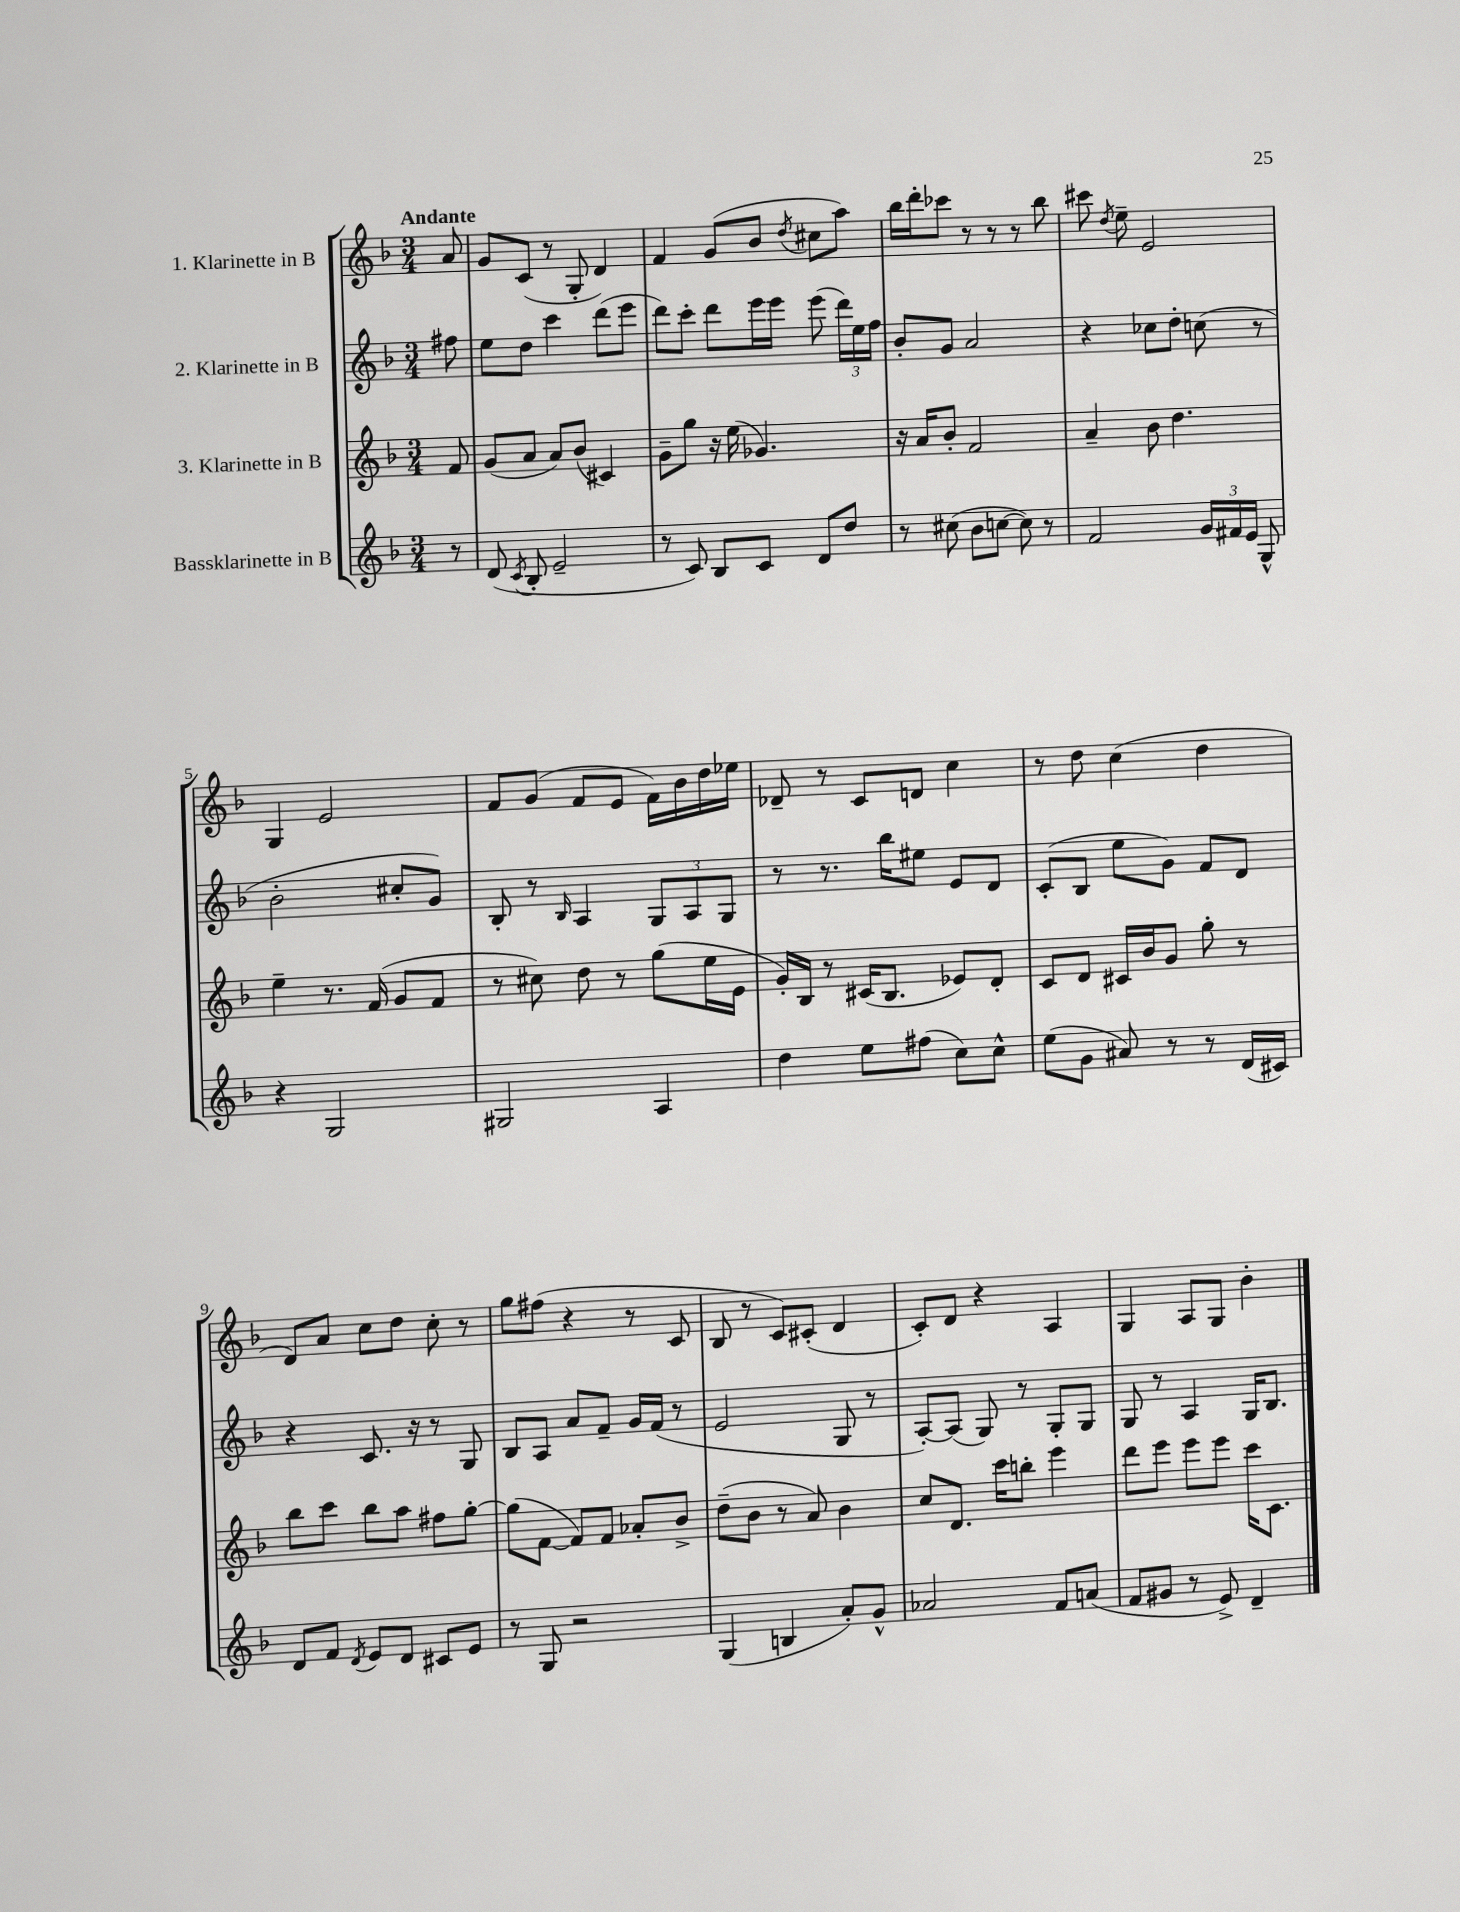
<<
\new StaffGroup <<
\new Staff = "s0" \with { instrumentName = "1. Klarinette in B" } {
    \clef treble \key f \major \numericTimeSignature \time 3/4 \partial 8 \tempo "Andante"
    \autoBeamOff a'8 |
    g'8[ c'8]( r8 g8-. d'4) |
    f'4 g'8[( bes'8] \acciaccatura { d''8 } cis''8[ a''8]) |
    bes''16[ d'''16-. ces'''8] r8 r8 r8 bes''8 |
    cis'''8 \acciaccatura { d''8 } e''8-- e'2 |
    g4 e'2 |
    f'8[ g'8]( f'8[ e'8] f'16[) bes'16 d''16 ees''16] |
    des'8-- r8 c'8[ d'8] c''4 |
    r8 d''8 c''4( d''4 |
    d'8[) a'8] c''8[ d''8] c''8-. r8 |
    g''8[ fis''8]( r4 r8 c'8 |
    bes8 r8 c'8[) cis'8]-.( d'4 |
    c'8[-.) d'8] r4 a4 |
    g4 a8[ g8] bes'4-. \bar "|." |
}
\new Staff = "s1" \with { instrumentName = "2. Klarinette in B" } {
    \clef treble \key f \major \numericTimeSignature \time 3/4 \partial 8
    \autoBeamOff fis''8 |
    e''8[ d''8] c'''4 d'''8[( e'''8] |
    d'''8[) c'''8]-. d'''8[ e'''16 e'''16] e'''8( \tuplet 3/2 { d'''16[) e''16 f''16] } |
    bes'8[-. g'8] a'2 |
    r4 ces''8[ d''8]-. c''8( r8 |
    bes'2-. cis''8[-. g'8]) |
    bes8-. r8 \grace { bes16 } a4 \tuplet 3/2 { g8[ a8 g8] } |
    r8 r8. bes''16[ eis''8] e'8[ d'8] |
    c'8[-.( bes8] e''8[ g'8]) f'8[ d'8] |
    r4 c'8. r16 r8 g8 |
    bes8[ a8] a'8[ f'8]-- g'16[ f'16]( r8 |
    e'2 g8 r8 |
    a8[~-.) a8]( g8) r8 g8[-. g8] |
    g8 r8 a4 g16[ bes8.] \bar "|." |
}
\new Staff = "s2" \with { instrumentName = "3. Klarinette in B" } {
    \clef treble \key f \major \numericTimeSignature \time 3/4 \partial 8
    \autoBeamOff f'8 |
    g'8[( a'8] a'8[) bes'8]( cis'4) |
    g'8[-- g''8] r16 e''16( ges'4.) |
    r16 a'16[ bes'8]-. f'2 |
    a'4-- bes'8 d''4. |
    e''4-- r8. f'16( g'8[ f'8] |
    r8 cis''8) d''8 r8 g''8[( e''16 e'16] |
    g'16[-.) bes16] r8 cis'16[( bes8.] ees'8[) d'8]-. |
    c'8[ d'8] cis'16[ bes'16 g'8] g''8-. r8 |
    bes''8[ c'''8] bes''8[ a''8] fis''8[ g''8]~-. |
    g''8[( f'8]~ f'8[) f'8] aes'8[-. bes'8]-> |
    d''8[--( bes'8] r8 a'8) bes'4 |
    c''8[ d'8.] c'''16[ b''8]-. e'''4 |
    d'''8[ e'''8] e'''8[ e'''8] c'''16[ c'8.] \bar "|." |
}
\new Staff = "s3" \with { instrumentName = "Bassklarinette in B" } {
    \clef treble \key f \major \numericTimeSignature \time 3/4 \partial 8
    \autoBeamOff r8 |
    d'8( \acciaccatura { c'8 } bes8-. e'2-- |
    r8 c'8) bes8[ c'8] d'8[ d''8] |
    r8 cis''8( bes'8[ c''8]~ c''8) r8 |
    f'2 \tuplet 3/2 { g'16[ fis'16 e'16] } g8-^ |
    r4 g2 |
    gis2 a4 |
    d''4 e''8[ fis''8]( c''8[) c''8]-^ |
    e''8[( g'8] ais'8) r8 r8 d'16[( cis'16]) |
    d'8[ f'8] \acciaccatura { d'8 } e'8[ d'8] cis'8[ e'8] |
    r8 g8 r2 |
    g4( b4 a'8[-.) g'8]-^ |
    aes'2 f'8[ a'8]( |
    f'8[ gis'8] r8 e'8->) d'4-- \bar "|." |
}
>>
>>
